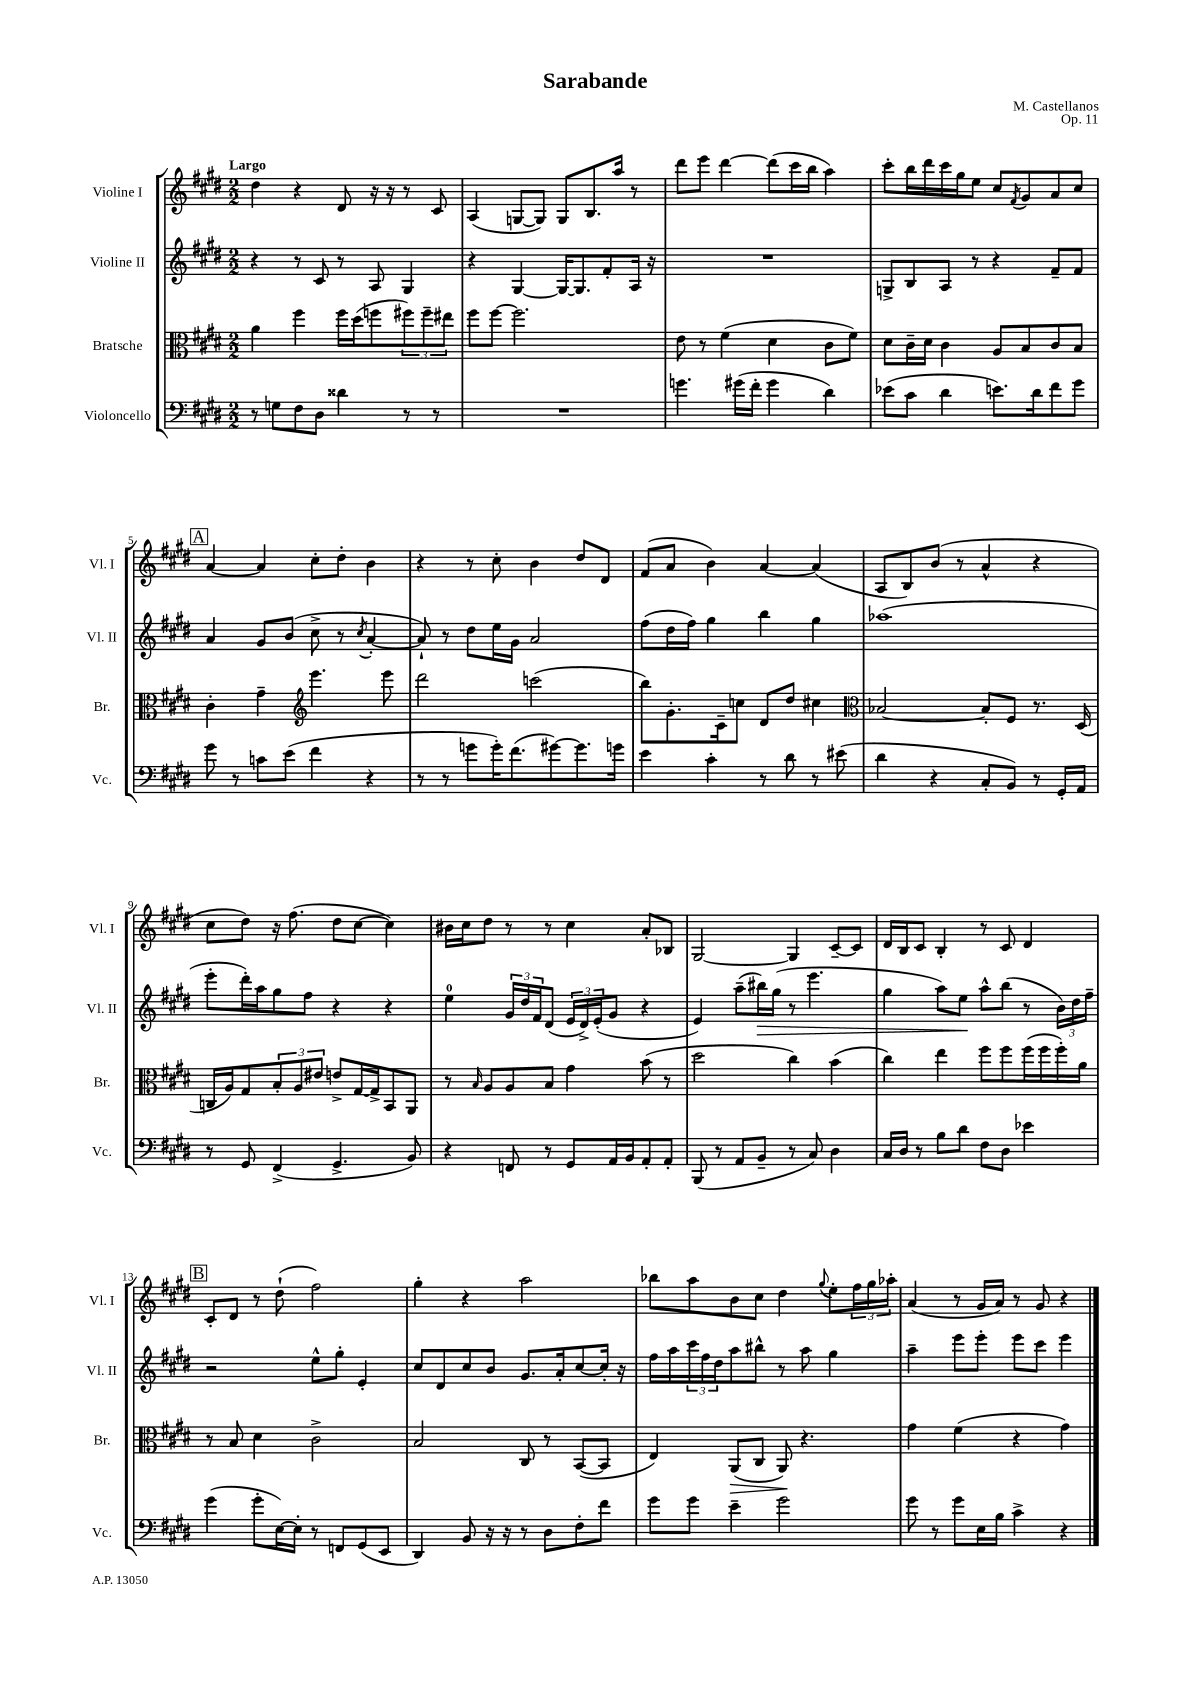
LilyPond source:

\header { title = "Sarabande" composer = "M. Castellanos" opus = "Op. 11" }
<<
\new StaffGroup <<
\new Staff = "s0" \with { instrumentName = "Violine I" shortInstrumentName = "Vl. I" } {
    \clef treble \key e \major \numericTimeSignature \time 2/2 \tempo "Largo"
    dis''4 r4 dis'8 r16 r16 r8 cis'8 |
    a4( g8~ g8) g8 b8. a''16 r8 |
    dis'''8 e'''8 dis'''4~ dis'''8( cis'''16 b''16 a''4) |
    cis'''8-. b''16 dis'''16 cis'''16 gis''16 e''8 cis''8 \acciaccatura { fis'8 } gis'8 a'8 cis''8 |
    \mark \markup { \box "A" } a'4~ a'4 cis''8-. dis''8-. b'4 |
    r4 r8 cis''8-. b'4 dis''8 dis'8 |
    fis'8( a'8 b'4) a'4~ a'4( |
    a8 b8) b'8( r8 a'4-^ r4 |
    cis''8 dis''8) r16 fis''8.( dis''8 cis''8~ cis''4) |
    bis'16 cis''16 dis''8 r8 r8 cis''4 a'8-. bes8 |
    gis2~ gis4 cis'8~-- cis'8 |
    dis'16 b16 cis'8 b4-. r8 cis'8 dis'4 |
    \mark \markup { \box "B" } cis'8-. dis'8 r8 dis''8-!( fis''2) |
    gis''4-. r4 a''2 |
    bes''8 a''8 b'8 cis''8 dis''4 \appoggiatura { gis''8 } e''8-. \tuplet 3/2 { fis''16 gis''16 aes''16-. } |
    a'4( r8 gis'16 a'16) r8 gis'8 r4 \bar "|." |
}
\new Staff = "s1" \with { instrumentName = "Violine II" shortInstrumentName = "Vl. II" } {
    \clef treble \key e \major \numericTimeSignature \time 2/2
    r4 r8 cis'8 r8 a8 gis4 |
    r4 gis4~ gis16~ gis8. fis'8-. a16 r16 |
    R1 |
    g8-> b8 a8 r8 r4 fis'8-- fis'8 |
    \mark \markup { \box "A" } a'4 gis'8 b'8( cis''8-> r8 \acciaccatura { cis''8 } a'4~-. |
    a'8-!) r8 dis''8 e''16 gis'16 a'2 |
    fis''8( dis''16 fis''16) gis''4 b''4 gis''4 |
    aes''1( |
    e'''8-. dis'''16-.) a''16 gis''8 fis''8 r4 r4 |
    e''4-0 \tuplet 3/2 { gis'16 dis''16 fis'16 } dis'8( \tuplet 3/2 { e'16 dis'16->) e'16-.( } gis'8 r4 |
    e'4) a''8--( bis''16\>) gis''16( r8 e'''4. |
    gis''4 a''8) e''8\! a''8-^ b''8( r8 \tuplet 3/2 { b'16) dis''16 fis''16-- } |
    \mark \markup { \box "B" } r2 e''8-^ gis''8-. e'4-. |
    cis''8 dis'8 cis''8 b'8 gis'8. a'16-. cis''8~ cis''16-. r16 |
    fis''16 a''16 \tuplet 3/2 { cis'''16 fis''16 dis''16 } a''8 bis''8-^ r8 a''8 gis''4 |
    a''4-- e'''8 e'''8-. e'''8 cis'''8 e'''4 \bar "|." |
}
\new Staff = "s2" \with { instrumentName = "Bratsche" shortInstrumentName = "Br." } {
    \clef alto \key e \major \numericTimeSignature \time 2/2
    a'4 fis''4 fis''16 dis''16( f''8 \tuplet 3/2 { fis''8) fis''8-- eis''8 } |
    fis''8 fis''8~ fis''2. |
    e'8 r8 fis'4( dis'4 cis'8 fis'8) |
    dis'8 cis'16-- dis'16 cis'4 a8 b8 cis'8 b8 |
    \mark \markup { \box "A" } cis'4-. gis'4-- \clef treble e'''4. e'''8 |
    dis'''2 c'''2( |
    b''8) gis'8.-. cis'16-- c''8 dis'8 dis''8 cis''4 |
    \clef alto bes2~ bes8-. fis8 r8. dis16( |
    c16 a16) gis8 \tuplet 3/2 { b8-. a8 eis'8 } e'8-> gis16~ gis16-> b,8 a,8 |
    r8 \grace { b16 } a8 a8 b8 gis'4 b'8( r8 |
    dis''2 cis''4) b'4( |
    cis''4) e''4 fis''8 fis''8 fis''16( fis''16 fis''16-.) a'16 |
    \mark \markup { \box "B" } r8 b8 dis'4 cis'2-> |
    b2 cis8 r8 b,8~( b,8 |
    e4) a,8\>( cis8 a,8\!) r4. |
    gis'4 fis'4( r4 gis'4) \bar "|." |
}
\new Staff = "s3" \with { instrumentName = "Violoncello" shortInstrumentName = "Vc." } {
    \clef bass \key e \major \numericTimeSignature \time 2/2
    r8 g8 fis8 dis8 disis'4 r8 r8 |
    R1 |
    g'4. gis'16( fis'16-. gis'4 dis'4) |
    ees'8( cis'8 dis'4 e'8.) dis'16 fis'8 gis'8 |
    \mark \markup { \box "A" } gis'8 r8 c'8 e'8( fis'4 r4 |
    r8 r8 g'8 g'16-.) fis'8.( gis'8~) gis'8. g'16 |
    e'4 cis'4-. r8 dis'8 r8 eis'8( |
    dis'4 r4 cis8-. b,8) r8 gis,16-. a,16 |
    r8 gis,8 fis,4->( gis,4.-> b,8) |
    r4 f,8 r8 gis,8 a,16 b,16 a,8-. a,8-. |
    b,,8( r8 a,8 b,8-- r8 cis8) dis4 |
    cis16 dis16 r8 b8 dis'8 fis8 dis8 ees'4 |
    \mark \markup { \box "B" } gis'4( gis'8-. e16~) e16-. r8 f,8 gis,8( e,8 |
    dis,4) b,8 r16 r16 r8 dis8 fis8-. fis'8 |
    gis'8 gis'8 e'4-- gis'2 |
    gis'8 r8 gis'8 e16 b16 cis'4-> r4 \bar "|." |
}
>>
>>
